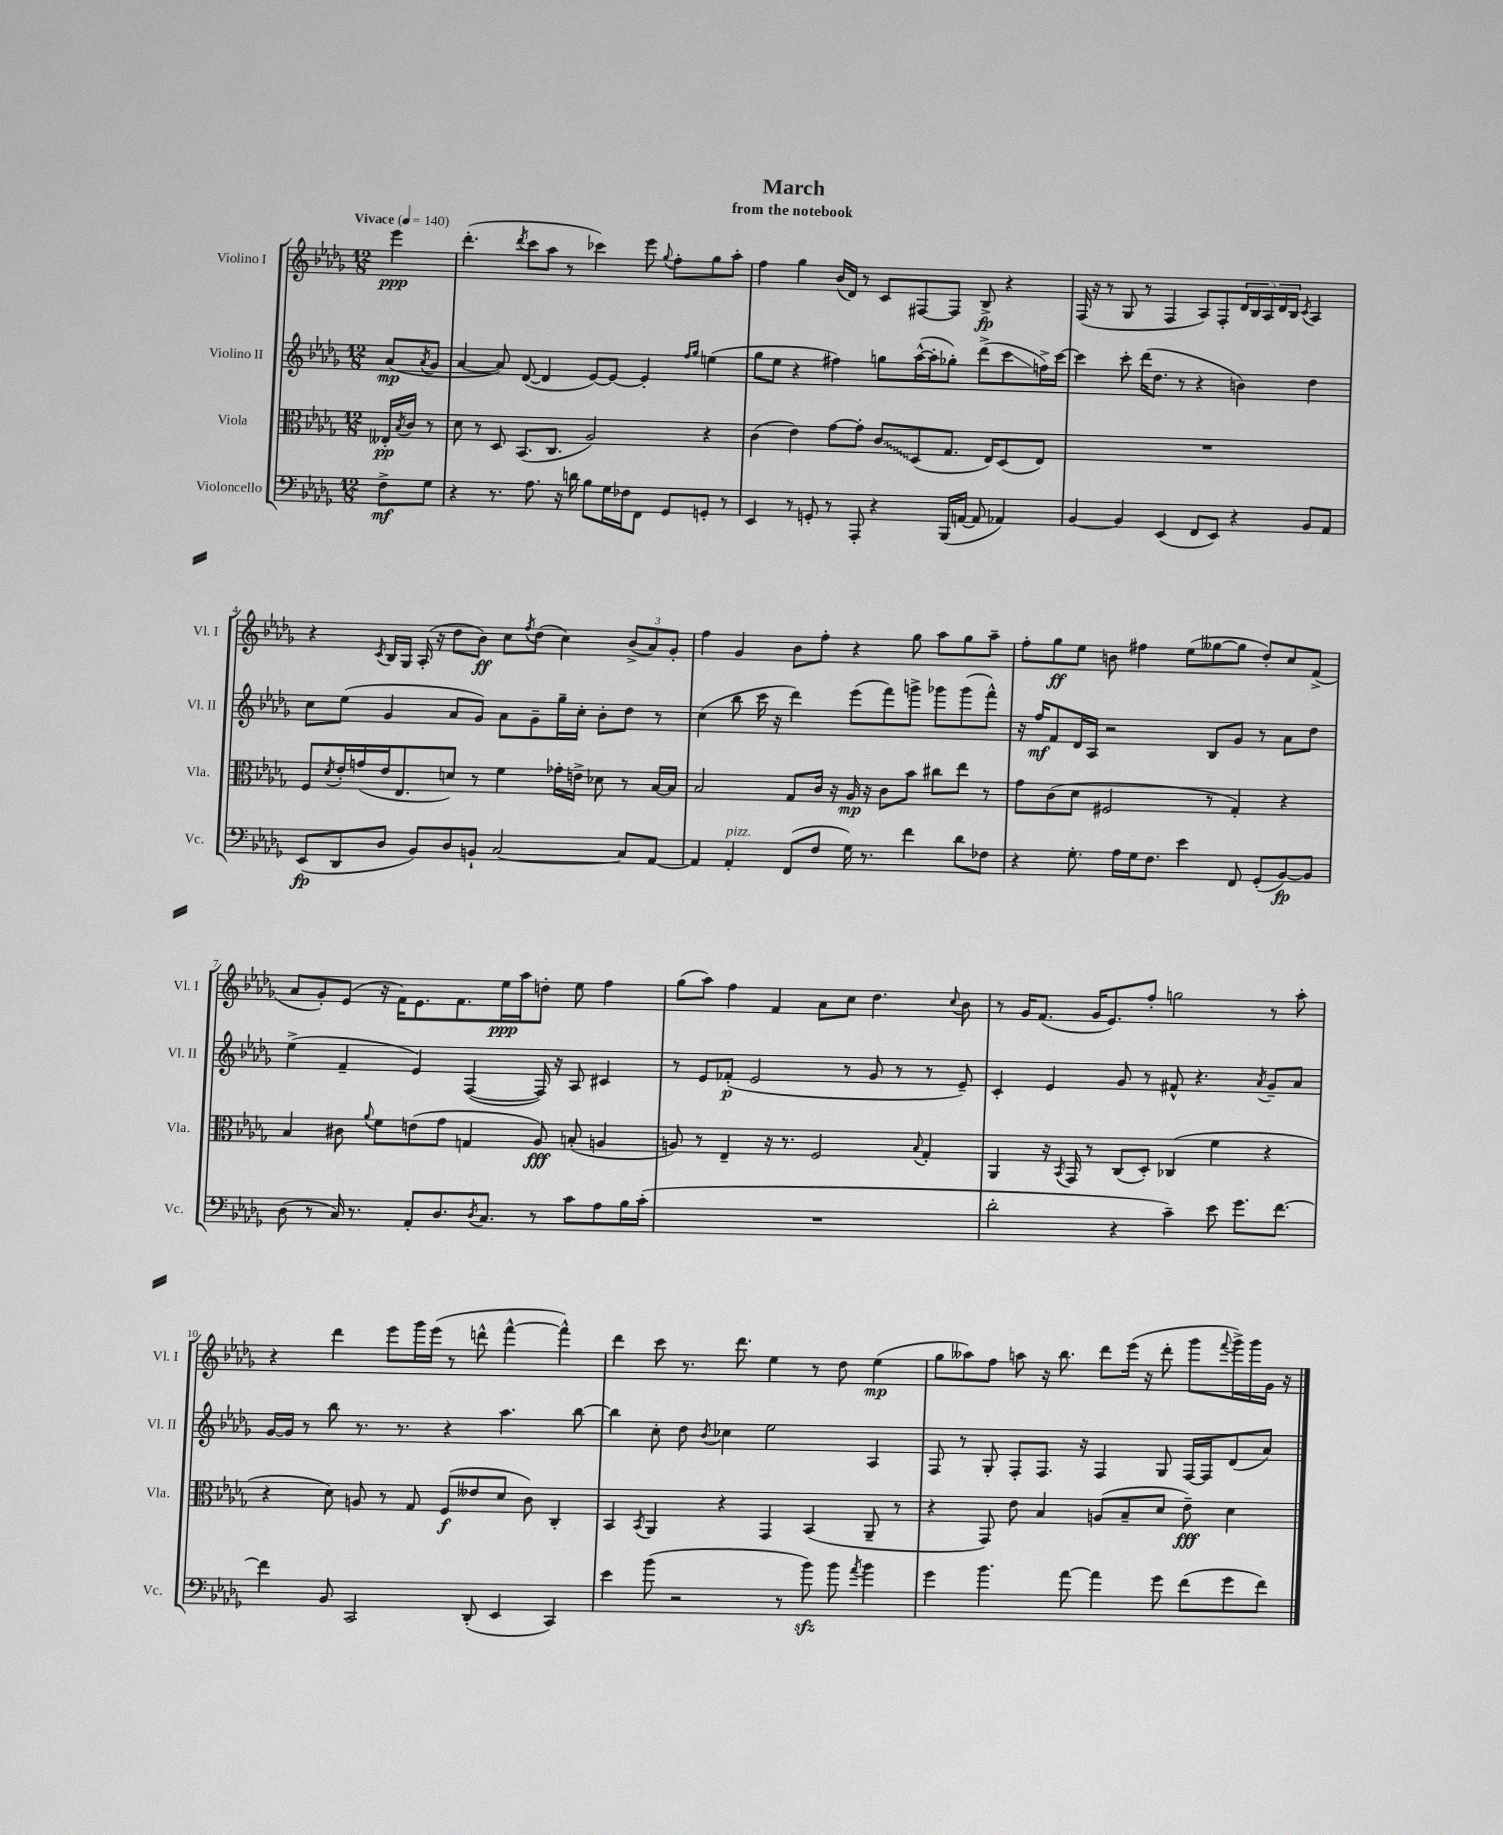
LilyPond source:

\header { title = "March" subtitle = "from the notebook" }
<<
\new StaffGroup <<
\new Staff = "s0" \with { instrumentName = "Violino I" shortInstrumentName = "Vl. I" } {
    \clef treble \key des \major \numericTimeSignature \time 12/8 \partial 4 \tempo "Vivace" 4 = 140
    ees'''4\ppp |
    des'''4.-.( \acciaccatura { des'''8 } c'''8 aes''8 r8 ces'''4) ees'''8 \appoggiatura { ges''8 } f''8-. ges''8 aes''8-. |
    f''4 ges''4 bes'16( des'16) r8 c'8 fis8~ fis8 bes8->\fp r4 |
    f16( r16 r8 ges8 r8 f4 aes8) f8-. \tuplet 5/4 { des'16 bes16 aes16 des'16 bes16 } \acciaccatura { c'8 } aes4 |
    r4 \acciaccatura { c'8 } bes16 ges16 aes16-.( r16 des''8 bes'8\ff) c''8 \acciaccatura { f''8 } des''8( c''4) \tuplet 3/2 { bes'8->( aes'8) ges'8-. } |
    f''4 ges'4 bes'8 f''8-. r4 ges''8 aes''8 ges''8 aes''8-- |
    f''8-. ges''8\ff ees''8 b'8 fis''4 ees''8( geses''8~ geses''8 des''8-.) c''8 f'8->( |
    aes'8 ges'8-.) ees'8( r16 f'16) ees'8. f'8. ees''16\ppp aes''16 d''8-. ees''8 f''4 |
    ges''8( aes''8) f''4 f'4 aes'8 c''8 des''4. \appoggiatura { c''8 } bes'8 |
    r8 ges'16 f'8.( ges'16 ees'8.) f''8-. g''2 r8 aes''8-. |
    r4 des'''4 ees'''8 ges'''16 ees'''16( r8 d'''8-^ f'''4~-^ f'''4-^) |
    des'''4 c'''8 r8. des'''8. ees''4 r8 des''8 ees''4\mp( |
    ges''8 aeses''8) f''8 a''8 r16 bes''8. des'''8 ees'''16( r16 des'''8-. ges'''8 \appoggiatura { f'''8 } ges'''16->) ges'''16 ges'16 r16 \bar "|." |
}
\new Staff = "s1" \with { instrumentName = "Violino II" shortInstrumentName = "Vl. II" } {
    \clef treble \key des \major \numericTimeSignature \time 12/8 \partial 4
    aes'8\mp( \acciaccatura { aes'8 } ges'8 |
    aes'4~ aes'8) des'8~( des'4 ees'8~) ees'8~ ees'4-. \grace { f''16 ges''16 } e''4( |
    ges''8 ees''8 r4 fis''4) g''8 aes''16~-^( aes''16-. ges''8-.) des'''8->( c'''8\glissando f''16->) c'''16~ |
    c'''4 c'''8-. des'''16( des''8. r8 r4 b'4) des''4 |
    c''8 ees''8( ges'4 aes'8 ges'8) aes'8 ges'8-- ges''16-- c''16-. bes'8-. des''8 r8 |
    c''4( bes''8 c'''16 r16 des'''4) ees'''8( f'''8) g'''8-> ges'''8 ges'''8( f'''8-^) |
    r16 f''16\mf f'8 des'16 aes16 r2 bes8 ges'8 r8 aes'8 des''8 |
    ees''4->( f'4-- ees'4) f4~( f16) r16 aes8 cis'4 |
    r8 ees'8 fes'8-.\p( ees'2 r8 ges'8 r8 r8 ees'8--) |
    c'4-. ees'4 ges'8 r8 fis'8-^ r4. \acciaccatura { aes'8 } ges'8-- aes'8 |
    ges'16~ ges'16 r8 bes''8 r8. r8. r4 aes''4. bes''8~ |
    bes''4 c''8-. des''8 \acciaccatura { bes'8 } ces''4 ees''2 aes4 |
    f8 r8 ges8-. f8-. f8. r16 f4 ges8 f16~ f16 des'8( aes'8) \bar "|." |
}
\new Staff = "s2" \with { instrumentName = "Viola" shortInstrumentName = "Vla." } {
    \clef alto \key des \major \numericTimeSignature \time 12/8 \partial 4
    eeses16-.\pp \acciaccatura { bes8 } c'16 r8 |
    des'8 r8 des8 bes,8.( c8. aes2) r4 |
    c'4( ees'4) ges'8~ ges'8-. \once \override Glissando.style = #'zigzag c'8\glissando des8( ges8. ees16) des8( ees8) |
    R1. |
    f8 \acciaccatura { des'8 } ees'16-. g'16( ees'16 ees8. d'8) r8 f'4 ges'16-. e'16-> des'8 r8 bes16~ bes16 |
    bes2 ges8 c'16 r16 aes16\mp r16 c'8 bes'8 cis''8 ees''8 r8 |
    ges'8 c'8( des'8 fis2 r8 ges4-.) r4 |
    bes4 cis'8 \appoggiatura { aes'8 } f'8 e'8( ges'8 g4 aes8\fff) b8-.( a4 |
    a8) r8 ees4-- r16 r8. f2 \appoggiatura { bes8 } ges4-. |
    aes,4 r16 \acciaccatura { bes,8 } ges,16 r8 c8( des8-.) ces4( f'4 r4 |
    r4 des'8) a8 r8 ges8 f8\f( eeses'8 des'8 c'8) c4-. |
    bes,4 \acciaccatura { bes,8 } aes,4 r4 ges,4 bes,4( aes,8-- r8 |
    r4 ges,8) ees'8 bes4 a8( bes8-- des'8 ees'8--\fff) des'4 \bar "|." |
}
\new Staff = "s3" \with { instrumentName = "Violoncello" shortInstrumentName = "Vc." } {
    \clef bass \key des \major \numericTimeSignature \time 12/8 \partial 4
    f8->\mf ges8 |
    r4 r8. aes8. r16 d'16 bes8 ges16 fes16 f,8 ges,8 g,8-. r8 |
    ees,4 r8 g,8-. r8 aes,,8-. r4 bes,,16( a,16~ a,8 aes,4) |
    bes,4~ bes,4 ees,4( f,8 ees,8) r4 bes,8 aes,8 |
    ees,8\fp( des,8 des8 bes,8) des8 b,8-! c2~ c8 aes,8~ |
    aes,4 aes,4-.^\markup { \italic "pizz." } f,8( f8 ges16) r8. f'4 des'8 fes8 |
    r4 ges8.-. aes16 ges16 f8. ees'4 f,8 ges,8-.( bes,8~\fp) bes,8 |
    des8( r8 c16) r8. aes,8-. des8. \acciaccatura { des8 } c8. r8 c'8 aes8 bes16 c'16-.( |
    R1. |
    des'2-. r4 c'4--) ees'8 ges'8. f'8.~ |
    f'4 bes,8 c,2 des,8-.( ees,4 c,4) |
    ees'4 bes'8( r2 r8 bes'8\sfz) bes'8 \acciaccatura { aes'8 } bes'4 |
    ges'4 bes'4. aes'8~ aes'4 ges'8 f'8( ges'8 f'8) \bar "|." |
}
>>
>>
